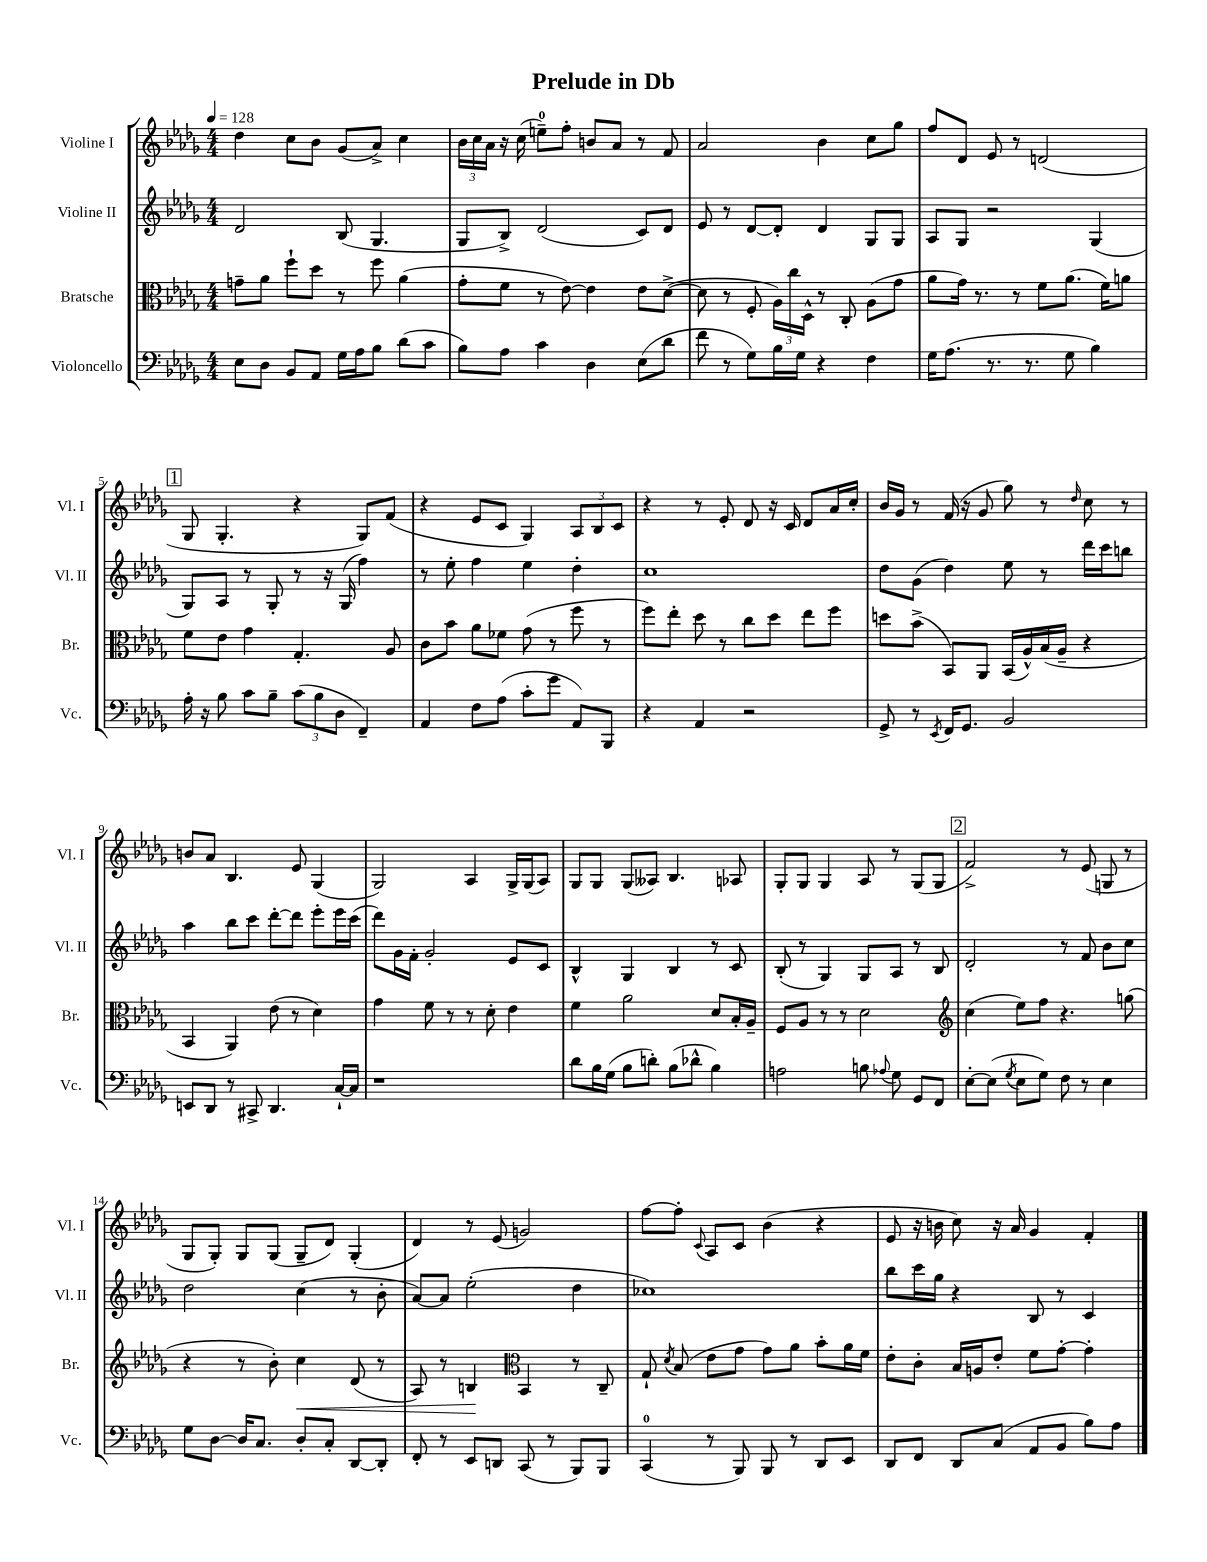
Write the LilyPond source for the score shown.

\header { title = "Prelude in Db" }
<<
\new StaffGroup <<
\new Staff = "s0" \with { instrumentName = "Violine I" shortInstrumentName = "Vl. I" } {
    \clef treble \key des \major \numericTimeSignature \time 4/4 \tempo 4 = 128
    \autoBeamOff des''4 c''8[ bes'8] ges'8[( aes'8]->) c''4 |
    \tuplet 3/2 { bes'16[ c''16 aes'16] } r16 c''16( e''8[-0--) f''8]-. b'8[ aes'8] r8 f'8 |
    aes'2 bes'4 c''8[ ges''8] |
    f''8[ des'8] ees'8 r8 d'2( |
    \mark \markup { \box "1" } ges8 ges4.-. r4 ges8[) f'8]( |
    r4 ees'8[ c'8] ges4) \tuplet 3/2 { aes8[ bes8 c'8] } |
    r4 r8 ees'8-. des'8 r16 c'16 des'8[ aes'16 c''16]-. |
    bes'16[ ges'16] r8 f'16( r16 ges'8 ges''8) r8 \grace { des''16 } c''8 r8 |
    b'8[ aes'8] bes4. ees'8 ges4( |
    ges2) aes4 ges16[-> ges16( aes8]) |
    ges8[ ges8] ges8[( aeses8]) bes4. aes8 |
    ges8[-. ges8] ges4 aes8 r8 ges8[( ges8] |
    \mark \markup { \box "2" } f'2->) r8 ees'8( g8 r8 |
    ges8[ ges8]-.) ges8[ ges8]( ges8[-- des'8]) ges4-.( |
    des'4) r8 ees'8( g'2) |
    f''8[~ f''8]-. \appoggiatura { c'8 } aes8[ c'8] bes'4( r4 |
    ees'8 r16 b'16 c''8) r16 aes'16 ges'4 f'4-. \bar "|." |
}
\new Staff = "s1" \with { instrumentName = "Violine II" shortInstrumentName = "Vl. II" } {
    \clef treble \key des \major \numericTimeSignature \time 4/4
    \autoBeamOff des'2 bes8( ges4. |
    ges8[ bes8]->) des'2( c'8[) des'8] |
    ees'8 r8 des'8[~ des'8]-. des'4 ges8[ ges8] |
    aes8[ ges8] r2 ges4( |
    \mark \markup { \box "1" } ges8[) aes8] r8 ges8-. r8 r16 ges16( f''4) |
    r8 ees''8-. f''4 ees''4 des''4-. |
    c''1 |
    des''8[ ges'8]( des''4) ees''8 r8 des'''16[ c'''16 b''8] |
    aes''4 bes''8[ c'''8] des'''8[~-. des'''8] ees'''8[-. ees'''16 c'''16]( |
    des'''8[) ges'16 f'16]-. ges'2-. ees'8[ c'8] |
    bes4-^ ges4 bes4 r8 c'8 |
    bes8-.( r8 ges4) ges8[ aes8] r8 bes8 |
    \mark \markup { \box "2" } des'2-. r8 f'8 bes'8[ c''8] |
    des''2 c''4( r8 bes'8-. |
    aes'8[~) aes'8] ees''2-.( des''4 |
    ces''1) |
    bes''8[ c'''16 ges''16] r4 bes8 r8 c'4 \bar "|." |
}
\new Staff = "s2" \with { instrumentName = "Bratsche" shortInstrumentName = "Br." } {
    \clef alto \key des \major \numericTimeSignature \time 4/4
    \autoBeamOff g'8[-- aes'8] f''8[-! des''8] r8 f''8 aes'4( |
    ges'8[-. f'8] r8 ees'8~) ees'4 ees'8[ des'8]~->( |
    des'8 r8 f8-. \tuplet 3/2 { aes16[) c''16 des16]-^ } r8 c8-. aes8[( ges'8] |
    aes'8[ ges'16]) r8. r8 f'8[ aes'8.]( f'16[) a'8] |
    \mark \markup { \box "1" } f'8[ ees'8] ges'4 ges4.-. aes8 |
    c'8[ bes'8] aes'8[ fes'8] ges'8( r8 f''8 r8 |
    f''8[) ees''8]-. des''8 r8 c''8[ des''8] ees''8[ f''8] |
    d''8[ bes'8]->( bes,8[) aes,8] bes,16[( aes16-^) bes16( aes16]-- r4 |
    bes,4 aes,4) ees'8( r8 des'4) |
    ges'4 f'8 r8 r8 des'8-. ees'4 |
    f'4 aes'2 des'8[ bes16-. aes16]-- |
    f8[ aes8] r8 r8 des'2 |
    \mark \markup { \box "2" } \clef treble c''4( ees''8[) f''8] r4. g''8( |
    r4 r8 bes'8-.) c''4\< des'8( r8 |
    aes8) r8 b4\! \clef alto bes,4 r8 c8-- |
    ges8-! \acciaccatura { des'8 } bes8( ees'8[ ges'8] ges'8[) aes'8] bes'8[-. aes'16 f'16] |
    ees'8[-. c'8]-. bes16[ a16 ees'8]-. f'8[ ges'8]~-. ges'4-. \bar "|." |
}
\new Staff = "s3" \with { instrumentName = "Violoncello" shortInstrumentName = "Vc." } {
    \clef bass \key des \major \numericTimeSignature \time 4/4
    \autoBeamOff ees8[ des8] bes,8[ aes,8] ges16[ aes16 bes8] des'8[( c'8] |
    bes8[) aes8] c'4 des4 ees8[( des'8] |
    f'8 r8 ges8[) bes16 ges16] r4 f4 |
    ges16[ aes8.]( r8. r8. ges8 bes4) |
    \mark \markup { \box "1" } aes16-. r16 bes8 c'8[ bes8]-- \tuplet 3/2 { c'8[( bes8 des8] } f,4--) |
    aes,4 f8[ aes8]( c'8[-. ges'8] aes,8[) bes,,8] |
    r4 aes,4 r2 |
    ges,8-> r8 \acciaccatura { ees,8 } f,16[ ges,8.] bes,2 |
    e,8[ des,8] r8 cis,8-> des,4. c16[~-! c16] |
    r1 |
    des'8[ bes16 ges16]( bes8[ d'8]-.) bes8[( des'8]-^ bes4) |
    a2 b8 \appoggiatura { aes8 } ges8 ges,8[ f,8] |
    \mark \markup { \box "2" } ees8[~-. ees8]( \acciaccatura { ges8 } ees8[ ges8]) f8 r8 ees4 |
    ges8[ des8]~ des16[ c8.] des8[-. c8]-. des,8[~ des,8]-. |
    f,8-. r8 ees,8[ d,8] c,8( r8 bes,,8[) bes,,8] |
    c,4-0( r8 bes,,8) bes,,8 r8 des,8[ ees,8] |
    des,8[ f,8] des,8[ c8]( aes,8[ bes,8] bes8[) aes8] \bar "|." |
}
>>
>>
